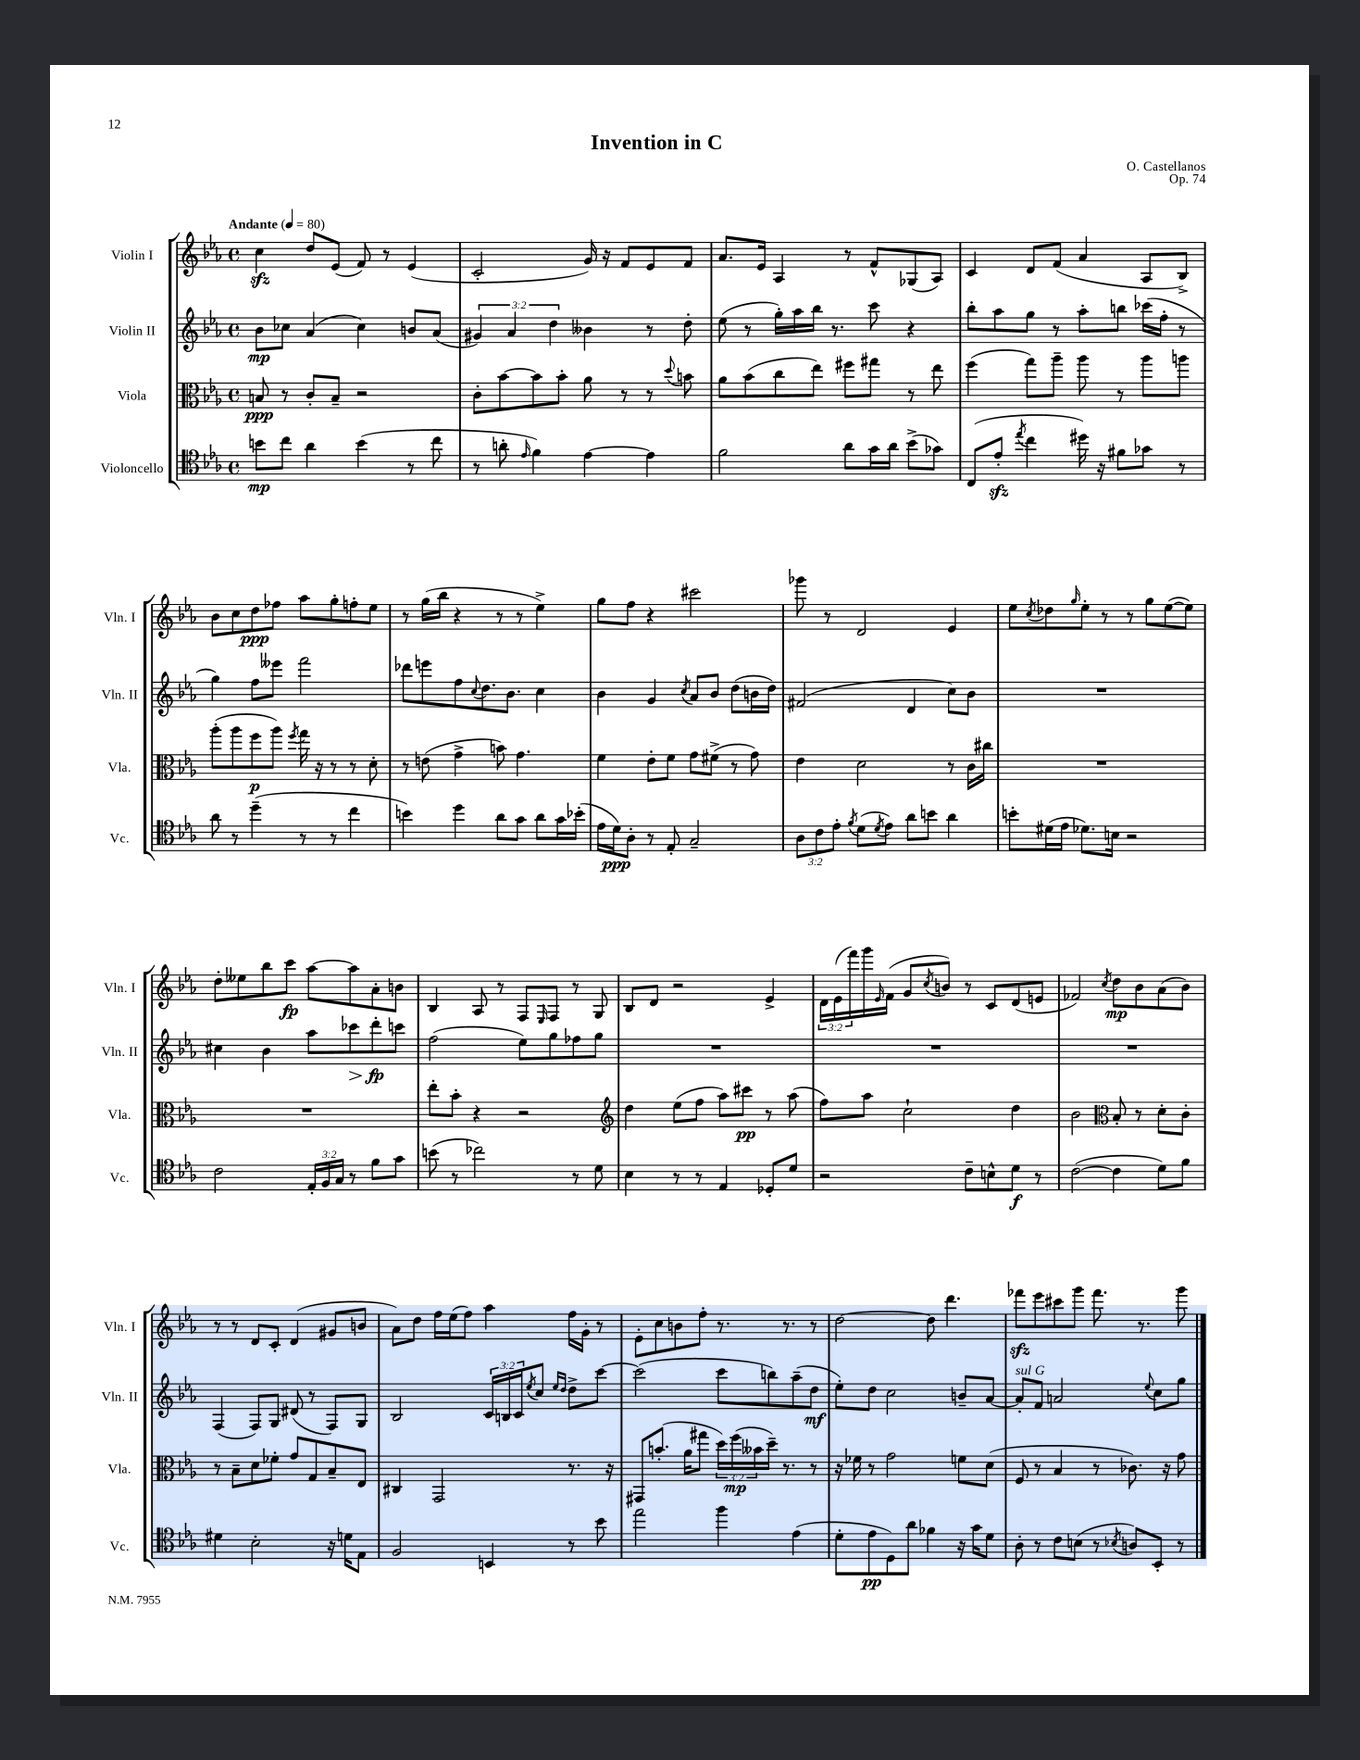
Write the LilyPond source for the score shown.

\header { title = "Invention in C" composer = "O. Castellanos" opus = "Op. 74" }
<<
\new StaffGroup <<
\new Staff = "s0" \with { instrumentName = "Violin I" shortInstrumentName = "Vln. I" } {
    \clef treble \key ees \major \defaultTimeSignature \time 4/4 \override Staff.TupletNumber.text = #tuplet-number::calc-fraction-text \tempo "Andante" 4 = 80
    c''4\sfz d''8 ees'8( f'8) r8 ees'4( |
    c'2-. g'16) r16 f'8 ees'8 f'8 |
    aes'8. ees'16 aes4 r8 f'8-^ ges8( aes8) |
    c'4 d'8 f'8( aes'4 aes8 bes8->) |
    bes'8 c''8 d''8\ppp fes''8 aes''8 g''8-. f''8-. ees''8 |
    r8 g''16( bes''16 r4 r8 r8 ees''4->) |
    g''8 f''8 r4 cis'''2 |
    ges'''8 r8 d'2 ees'4 |
    ees''8 \acciaccatura { c''8 } des''8 \grace { g''16 } ees''8-. r8 r8 g''8 ees''8~( ees''8) |
    d''8-. eeses''8 bes''8 c'''8\fp aes''8~ aes''8 aes'8-. b'8 |
    bes4 aes8 r8 f8 \grace { ees16 } f8 r8 g8 |
    bes8 d'8 r2 ees'4-> |
    \tuplet 3/2 { d'16 ees'16( f'''16) } g'''16 \grace { ees'16 } f'16( g'8 \acciaccatura { c''8 } b'8) r8 c'8 d'8( e'8 |
    fes'2) \acciaccatura { c''8 } d''8\mp bes'8 aes'8( bes'8) |
    r8 r8 d'8 c'8-. d'4( gis'8 b'8 |
    aes'8) d''8 f''16 ees''16( f''8) aes''4 f''16 g'16-. r8 |
    ees'8-. c''8 b'8 f''8-. r8. r8. r8 |
    d''2~ d''8 d'''4. |
    fes'''8\sfz ees'''8 cis'''8 g'''8 fes'''8. r8. g'''8 \bar "|." |
}
\new Staff = "s1" \with { instrumentName = "Violin II" shortInstrumentName = "Vln. II" } {
    \clef treble \key ees \major \defaultTimeSignature \time 4/4 \override Staff.TupletNumber.text = #tuplet-number::calc-fraction-text
    bes'8\mp ces''8 aes'4( ces''4) b'8 aes'8( |
    \tuplet 3/2 { gis'4) aes'4 d''4 } beses'4 r8 d''8-. |
    ees''8( r8 g''16-.) aes''16 bes''16 r8. c'''8 r4 |
    bes''8-. aes''8 g''8 r8 aes''8-. b''8 ces'''16( f''16-. r8 |
    g''4) f''8 eeses'''8 f'''2 |
    des'''8 e'''8 f''8 \appoggiatura { c''8 } d''8. bes'8. c''4 |
    bes'4 g'4 \acciaccatura { c''8 } aes'8 bes'8 d''8( b'16 d''16) |
    fis'2( d'4 c''8) bes'8 |
    R1 |
    cis''4 bes'4 aes''8 ces'''8\> d'''8-.\fp\! c'''8 |
    f''2( ees''8) g''8 fes''8 g''8 |
    R1 |
    R1 |
    R1 |
    f4( f8) g8 dis'8( r8 f8) g8 |
    bes2 \tuplet 3/2 { c'16 b16 c'16 } \acciaccatura { ees''8 } c''8 \grace { ees''16 d''16 } d''8-> c'''8~ |
    c'''2( c'''8 b''8) aes''8--( d''8\mf |
    ees''8-.) d''8 c''2 b'8-- aes'8~ |
    aes'8-.^\markup { \italic "sul G" } f'8 a'2 \appoggiatura { ees''8 } c''8 g''8 \bar "|." |
}
\new Staff = "s2" \with { instrumentName = "Viola" shortInstrumentName = "Vla." } {
    \clef alto \key ees \major \defaultTimeSignature \time 4/4 \override Staff.TupletNumber.text = #tuplet-number::calc-fraction-text
    b8\ppp r8 c'8-. b8-- r2 |
    c'8-. bes'8~ bes'8 bes'8-. aes'8 r8 r8 \appoggiatura { d''8 } b'8 |
    aes'8 bes'8( c''8 ees''8) fis''8 gis''8 r8 ees''8 |
    f''4( g''8) aes''8-- aes''8 r8 aes''8 a''8 |
    aes''8-.( aes''8 f''8\p aes''8) \acciaccatura { f''8 } g''16 r16 r8 r8 d'8-. |
    r8 e'8( g'4-> b'8) g'4. |
    f'4 ees'8-. f'8 g'8 fis'8->( r8 g'8) |
    ees'4 d'2 r8 c'16 cis''16 |
    R1 |
    R1 |
    ees''8-. bes'8-. r4 r2 |
    \clef treble d''4 ees''8( f''8 aes''8) cis'''8\pp r8 aes''8( |
    f''8) aes''8 c''2-! d''4 |
    bes'2 \clef alto bes8-. r8 d'8-. c'8-. |
    r8 bes8-- d'8 fes'8-. g'8 g8 bes8-- ees8 |
    cis4 g,2 r8. r16 |
    gis,8 b'8.-.( aes'16 gis''8 \tuplet 3/2 { d''16) f''16\mp( beses'16 } d''16--) r8. r8 |
    r16 fes'16 r8 g'2 f'8 d'8( |
    f8 r8 bes4 r8 ces'8.) r16 g'8 \bar "|." |
}
\new Staff = "s3" \with { instrumentName = "Violoncello" shortInstrumentName = "Vc." } {
    \clef tenor \key ees \major \defaultTimeSignature \time 4/4 \override Staff.TupletNumber.text = #tuplet-number::calc-fraction-text
    b'8\mp c''8 aes'4 b'4( r8 c''8 |
    r8 a'8-. \grace { ees'16 } f'4) ees'4~ ees'4 |
    f'2 aes'8 g'16 aes'16 bes'8->( ges'8) |
    c8( ees'8-.\sfz \acciaccatura { ees''8 } c''4 dis''16) r16 fis'8 ges'8 r8 |
    aes'8 r8 d''4--( r8 r8 c''4 |
    b'4) d''4 aes'8 g'8 aes'8 g'16 bes'16-.( |
    ees'16 d'16\ppp) aes8-. r8 ees8-. g2-- |
    \tuplet 3/2 { aes8 c'8 ees'8-. } \acciaccatura { f'8 } d'8( \acciaccatura { d'8 } ees'8) aes'8 b'8 aes'4 |
    b'8-. dis'16( ees'16 des'8.) b16 r2 |
    c'2 \tuplet 3/2 { ees16-. f16 g16 } r8 f'8 g'8 |
    b'8( r8 ces''2) r8 d'8 |
    bes4 r8 r8 ees4 des8-. d'8 |
    r2 c'8-- b8-^ d'8\f r8 |
    c'2~( c'4 d'8) f'8 |
    dis'4 bes2-. r16 d'16 ees8 |
    f2 b,4 r8 bes'8 |
    ees''2 f''4 ees'4( |
    d'8-. ees'8\pp d8) aes'8 fes'4 r16 g'16 d'8 |
    aes8-. r8 c'8 b8( r8 \acciaccatura { bes8 } a8) bes,8-. r8 \bar "|." |
}
>>
>>
\layout { \context { \Score \remove "Bar_number_engraver" } }
